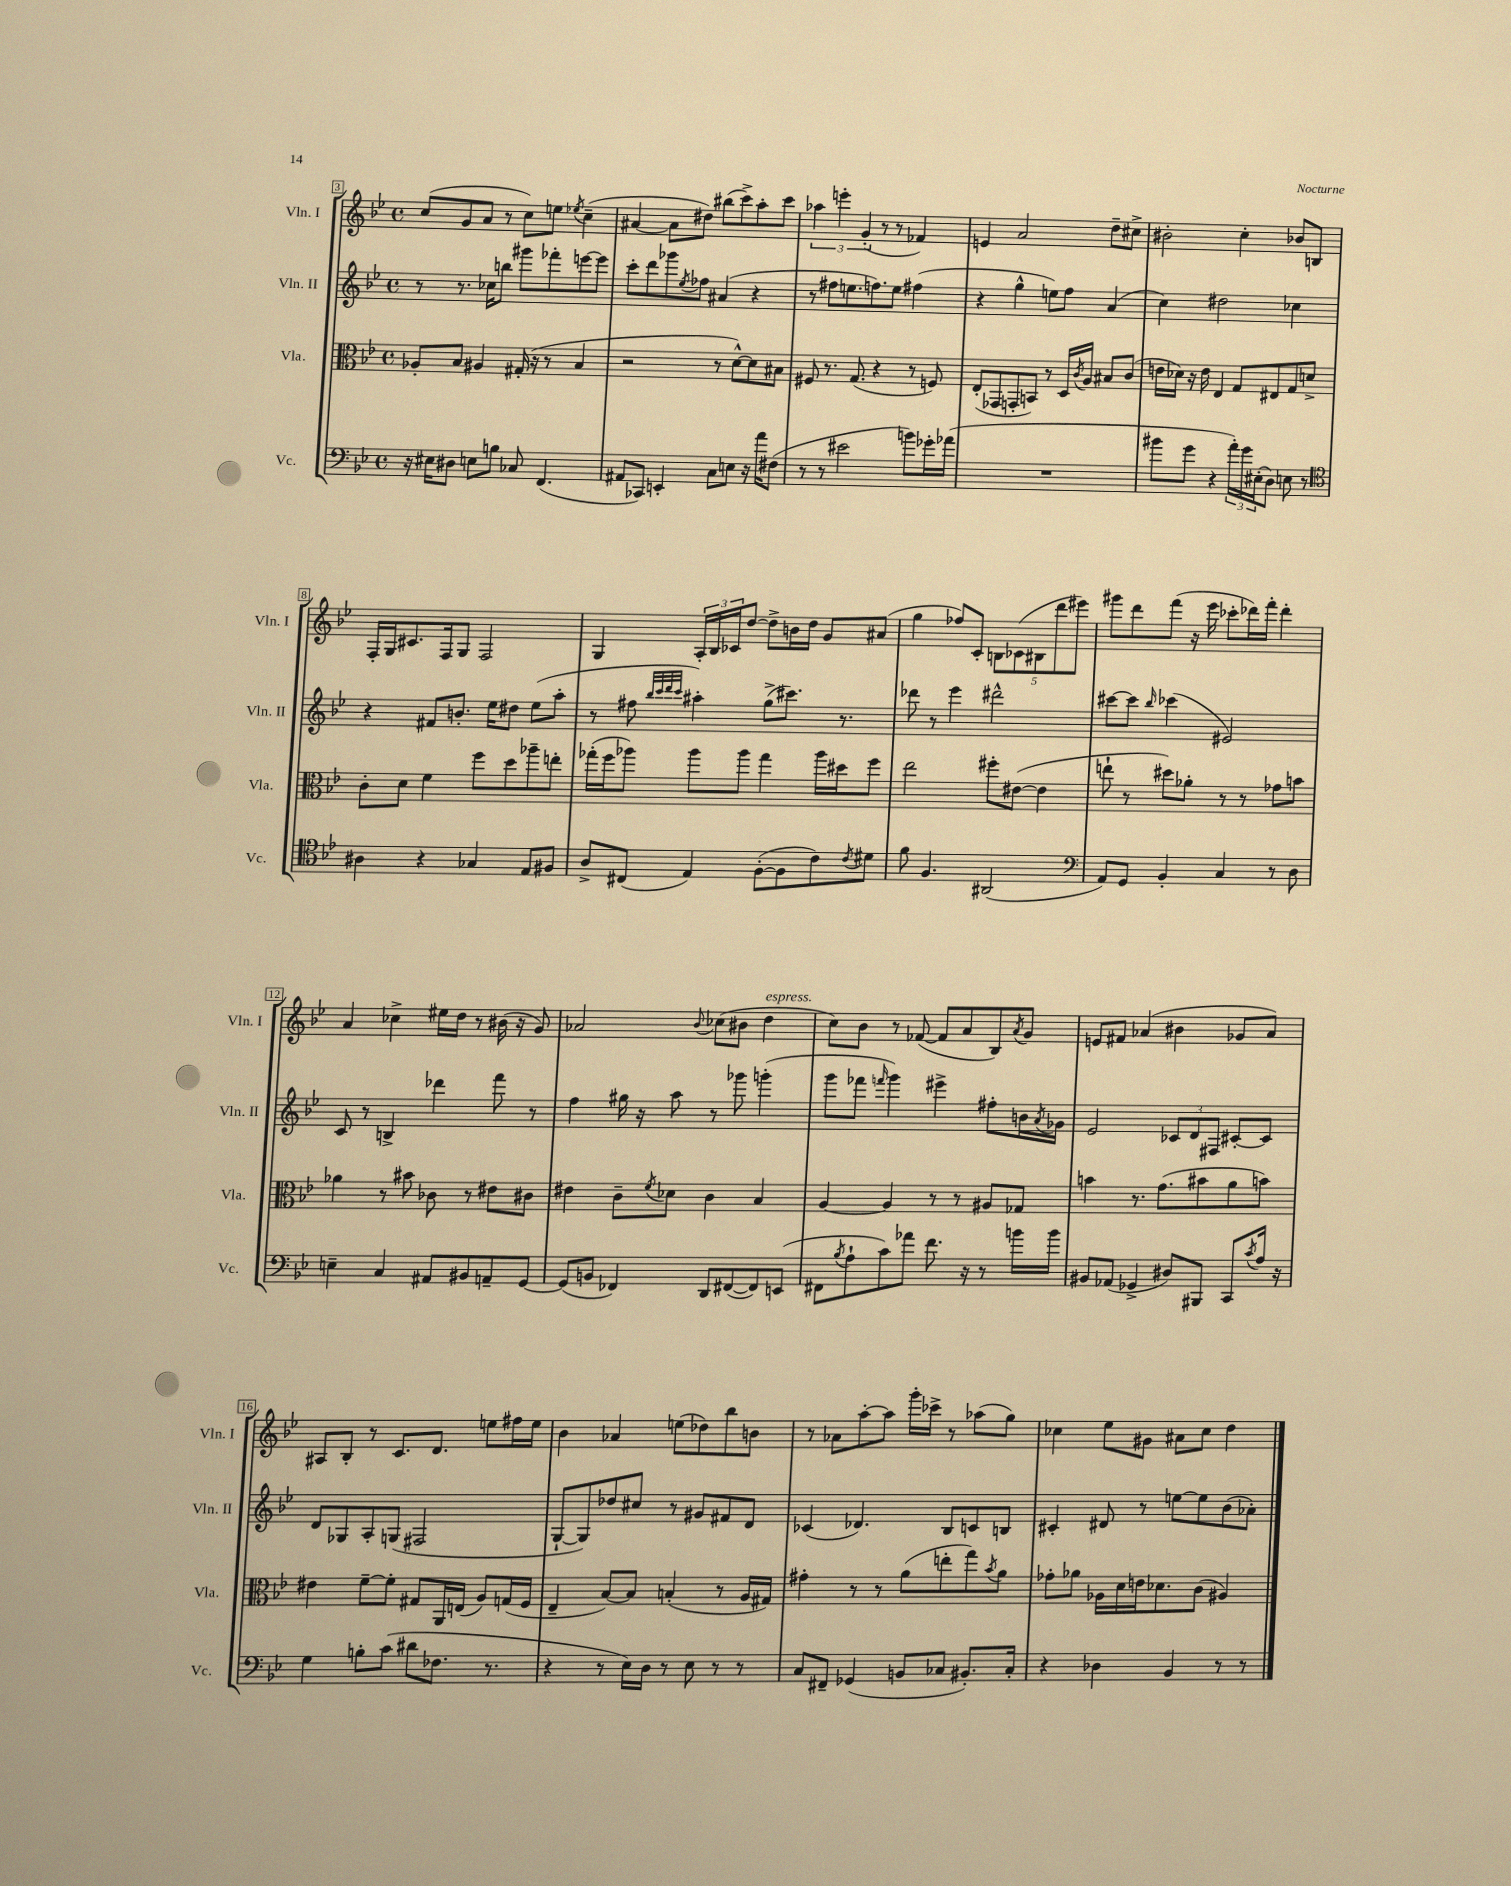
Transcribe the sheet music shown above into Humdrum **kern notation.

**kern	**kern	**kern	**kern
*staff4	*staff3	*staff2	*staff1
*clefF4	*clefC3	*clefG2	*clefG2
*k[b-e-]	*k[b-e-]	*k[b-e-]	*k[b-e-]
*M4/4	*M4/4	*M4/4	*M4/4
*met(c)	*met(c)	*met(c)	*met(c)
16r	8A-'	8r	(8cc
16E#	.	.	.
8D#	8B-	8.r	8g
8E	4A#	.	8a
.	.	16cc-	.
8B	.	8bb	8r
8C-	(16G#'	8ggg#	8cc)
.	16r	.	.
(4.FF	8r	8fff-'	8ee
.	.	.	8qee-
.	4B-	[8eee	(4cc~
.	.	8eee]	.
=	=	=	=
8AA#	2r	8ccc'	[4a#
8CC-)	.	8ddd	.
4EE'	.	8ggg-	8a#]
.	.	8qee-	.
.	.	8ff-	8dd#)
8C	8r	(4a#	(8bb#
8E	[8d^^)	.	8ccc^)
16r	8d]	4r	8aa'
16a	.	.	.
(8F#	8B#	.	8ccc
=	=	=	=
8r	8F#	8r	6aa-
8r	8.r	8ff#	.
.	.	.	6eee'
2e#	.	8.ee	.
.	(8.G	.	.
.	.	.	(6g'
.	.	8.ff)	.
.	4r	.	8r
.	.	8ee	8r
8b)	8r	(4ff#	4f-)
16g-'	8F)	.	.
(16a-	.	.	.
=	=	=	=
1r	(8E-'	4r	4e
.	8GG-	.	.
.	8GG'	4gg^^	2a
.	8BB)	.	.
.	8r	8ee)	.
.	16D	8ff	.
.	8qc	.	.
.	16A	.	.
.	8B#	(4a	8dd~
.	(8c	.	8cc#^
=	=	=	=
8b#	16e	4cc)	2b#'
.	16d-)	.	.
8g	16r	.	.
.	16e	.	.
4r	4E-	2dd#	.
24a')	8G	.	4cc'
24g	.	.	.
(24E#'	.	.	.
8D)	8E#	.	.
8E	8G	4cc-	8b-
8r	8d^	.	8B
=	=	=	=
*clefC4	*	*	*
4A#	8c'	4r	16F'
.	.	.	16G
.	8d	.	8.c#
4r	4f	8f#	.
.	.	.	16F
.	.	8.b'	8G
4G-	8ff	.	2F
.	.	16ee-	.
.	8dd	8dd#	.
8E-	8aa-~	(8ee-	.
8F#	8ee'	8aa'	.
=	=	=	=
8A^	(16gg-'	8r	4G
.	16ff	.	.
(8C#	8aa-)	8ff#	.
.	.	32qqbb-	.
.	.	32qqccc	.
.	.	32qqddd	.
.	.	32qqccc	.
4E-)	8aa-	4aa#')	24A'
.	.	.	24B-
.	.	.	24c-
.	8aa-	.	[8dd
([8F'	4gg-	(8gg^	8dd^]
8F]	.	8.ccc#)	16b
.	.	.	16dd
8c)	16aa-	.	8g
.	16dd#	8.r	.
8qc	.	.	.
8d#	8ff	.	(8a#
=	=	=	=
8f	2ee-	8ddd-	4gg
4.F	.	8r	.
.	.	4eee-	8ff-)
.	.	.	8c'
(2AA#	8ff#'	2ddd#^^	10B
.	.	.	(10c-
.	([8e#	.	.
.	.	.	10B#
.	4e#]	.	.
.	.	.	10ddd
.	.	.	10eee#)
=	=	=	=
*clefF4	*	*	*
8AA)	8ee`	[8ccc#	8ggg#
8GG	8r	8ccc#]	8ddd
.	.	16qqbb-	.
4BB-'	8dd#)	(4ccc-	(8fff
.	8a-'	.	16r
.	.	.	16eee-
4C	8r	2e#)	8ccc-'
.	8r	.	16ddd-)
.	.	.	16fff'
8r	8g-	.	4ddd-'
8D	8b	.	.
=	=	=	=
4E~	4a-	8c	4a
.	.	8r	.
4C	8r	4B^	4cc-^
.	8b#	.	.
8AA#	8c-	4ddd-	16ee#
.	.	.	16dd
8BB#	8r	.	8r
8AA~	8e#	8fff	(16b#
.	.	.	16r
[8GG	8c#	8r	8g)
=	=	=	=
(8GG]	4e#	4ff	2a-
8BB	.	.	.
4FF-)	8c~	16gg#	.
.	.	16r	.
.	8qf	.	.
.	8d-	8aa	.
.	.	.	8qqb-
8DD	4c	8r	(8cc-
([8FF#	.	8ggg-	8b#
8FF#])	4B-	(4ggg'	4dd
(8EE	.	.	.
=	=	=	=
8FF#	[4A	8ggg	8cc)
8qB-	.	.	.
8A`	.	8fff-	8b-
.	.	16qqfff	.
8c)	4A]	4ggg)	8r
8a-	.	.	([8f-
8.f	8r	4eee#^	8f-]
.	8r	.	8a
16r	.	.	.
8r	8A#	8ff#'	8B-)
.	.	.	8qa
16b	8G-	16b	8g
.	.	8qa	.
16b	.	16g-	.
=	=	=	=
8BB#	4b	2e-	8e
(8AA-	.	.	8f#
4GG-^	8.r	.	(4a-
.	(8.g	.	.
8D#)	.	12c-	4b#
.	.	12d	.
8BBB#	8b#	.	.
.	.	12F#	.
8CC	8a	[8c#'	8g-
8qc	.	.	.
16A	8b)	8c#]	8a-)
16r	.	.	.
=	=	=	=
4G	4e#	8d	8A#
.	.	8G-	8B-'
8B'	[8f~	8A'	8r
(8c	8f']	(8G	8.c
8d#	8G#	2F#	.
.	.	.	8.d
8.F-	16AA	.	.
.	(16E	.	.
.	8A)	.	8ee
8.r	.	.	.
.	(16G	.	16ff#
.	16F	.	16ee
=	=	=	=
4r	4E-~	[8G`	4b-
.	.	8G])	.
8r	[8B-)	8dd-	4a-
16E-)	8B-]	8cc#	.
16D	.	.	.
8r	(4B'	8r	(8ee
8E-	.	8g#	8dd-)
8r	8r	8f#	8bb-
8r	16A	8d	8b
.	16G#)	.	.
=	=	=	=
8C	4g#'	(4c-	8r
8FF#~	.	.	8a-
(4GG-	8r	4.d-)	[8aa'
.	8r	.	8aa]
8BB	(8a	.	16ggg'
.	.	.	16ccc-^
8C-	8ee'	8B-	8r
8.BB#')	8gg)	8c	(8aa-
.	8qb-	.	.
.	8a	8B	8gg)
16C-'	.	.	.
=	=	=	=
4r	8g-'	4c#'	4cc-
.	8a-	.	.
4D-	16A-	8d#	8ee-
.	16d	.	.
.	16e	8r	8g#
.	8.d-	.	.
4BB-	.	[8ee	8a#
.	(8c	8ee]	8cc-
8r	4A#)	(8b-	4dd
8r	.	8a-')	.
==	==	==	==
*-	*-	*-	*-
